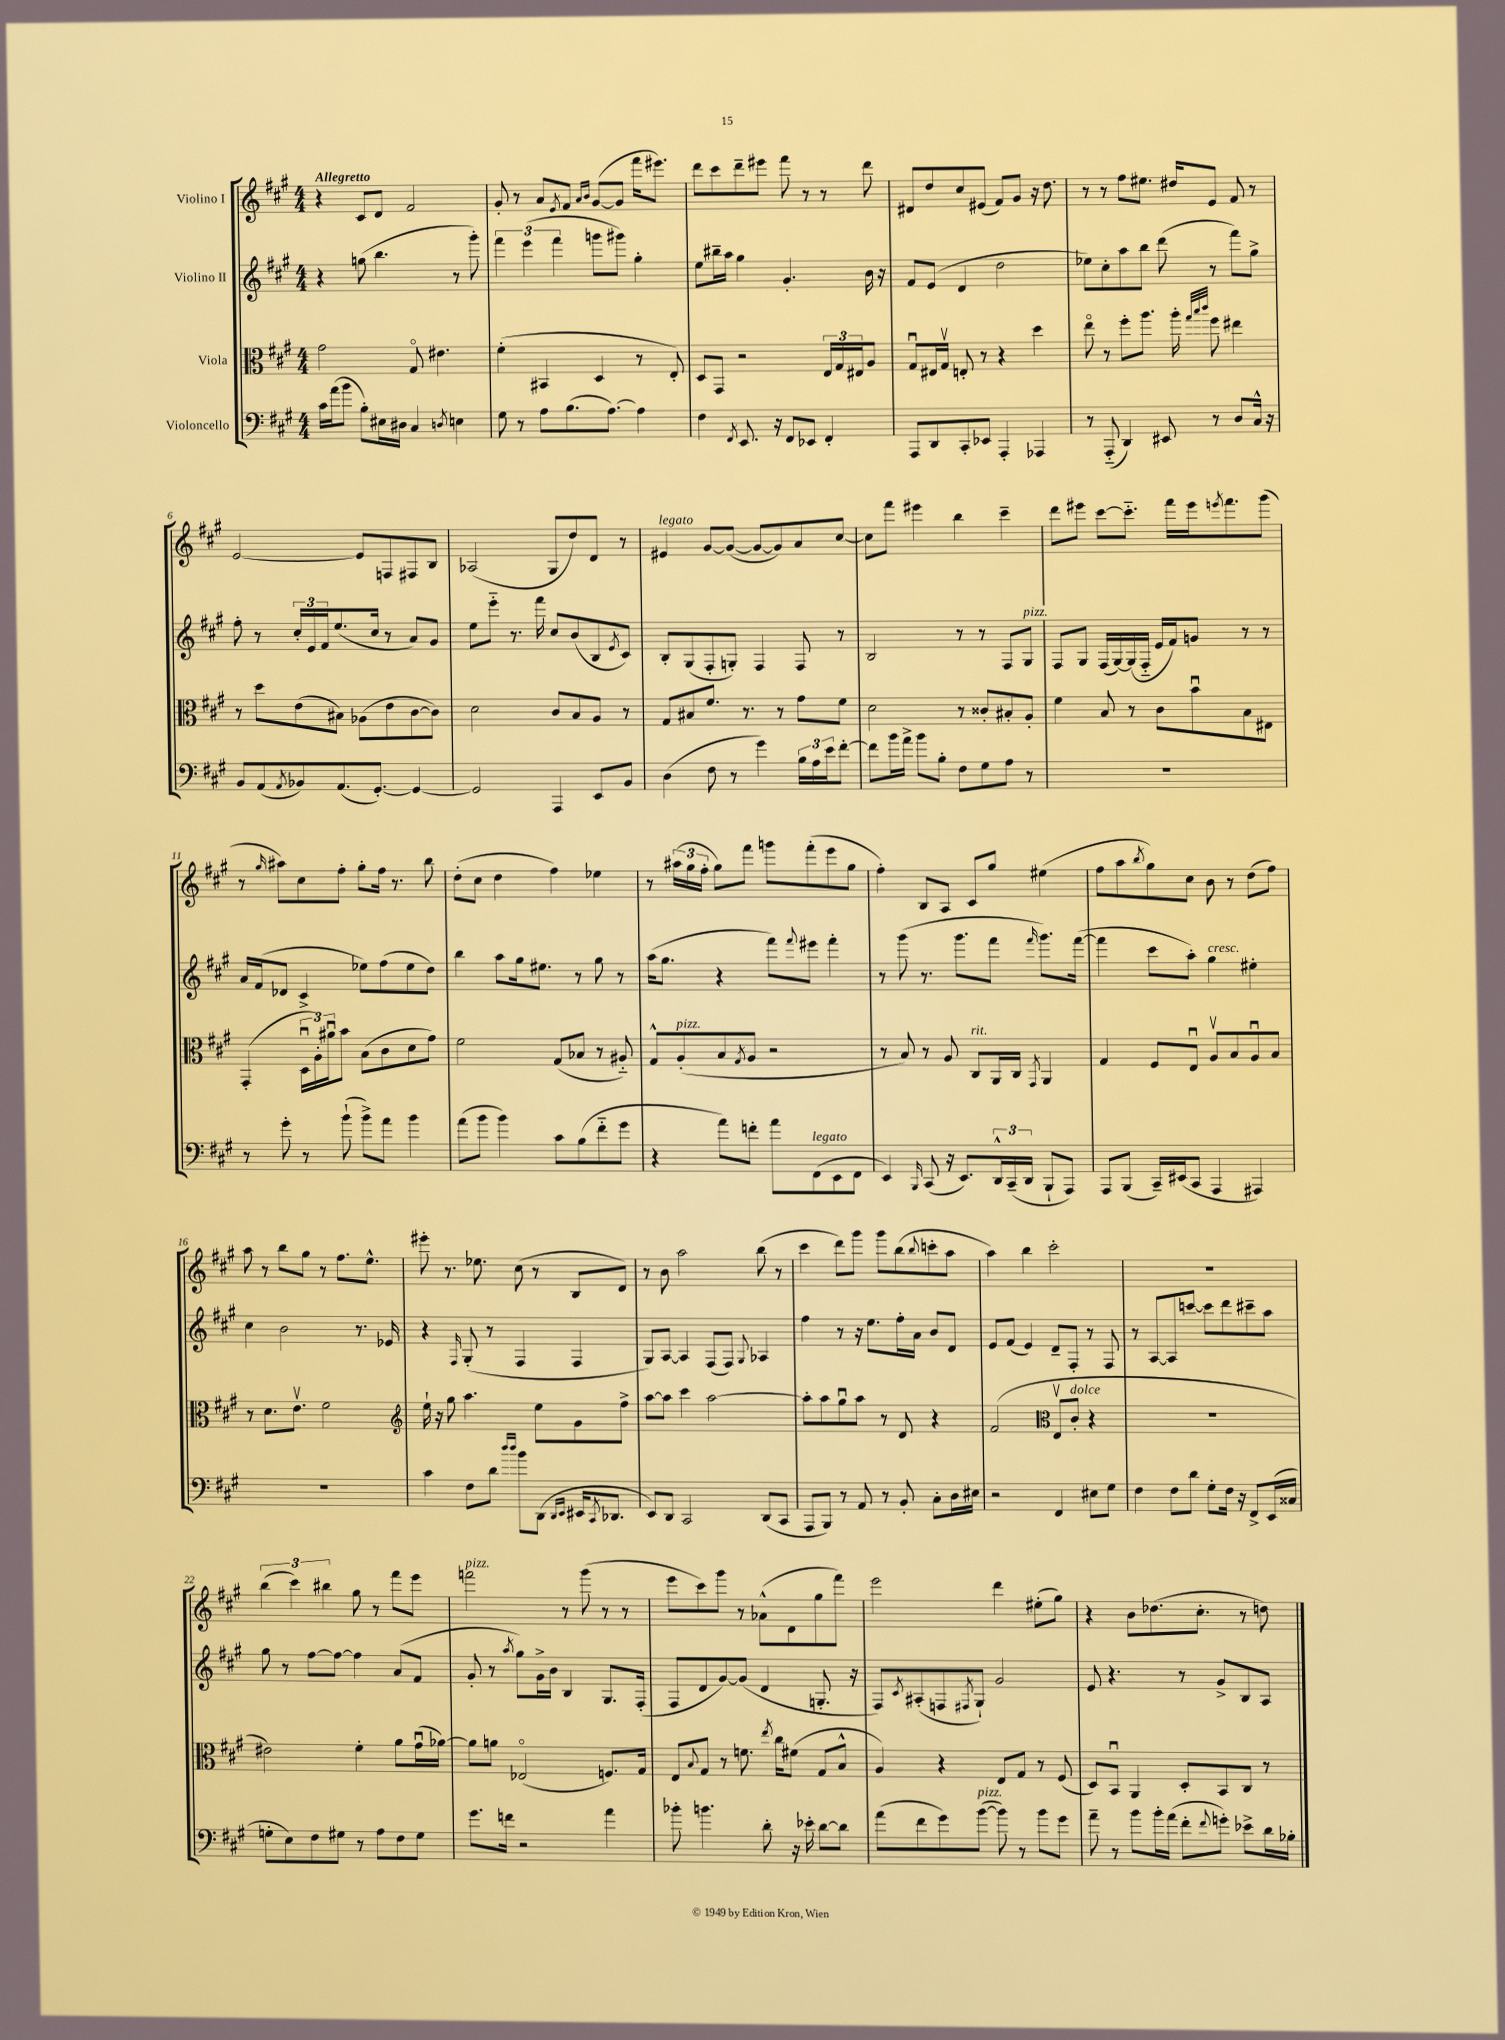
<<
\new StaffGroup <<
\new Staff = "s0" \with { instrumentName = "Violino I" } {
    \clef treble \key a \major \numericTimeSignature \time 4/4 \tempo "Allegretto"
    r4 cis'8 d'8 fis'2 |
    gis'8-. r8 a'8 \acciaccatura { e'8 } fis'8 \grace { a'16 b'16 } gis'8~( gis'8 fis'''16 eis'''8.) |
    d'''8 cis'''8 d'''8-- eis'''8 fis'''8 r8 r8 d'''8 |
    dis'8 d''8 cis''8 eis'8( fis'8) gis'8 r16 d''8. |
    r8 r8 fis''8 eis''8. dis''16 e'8 fis'8 r8 |
    e'2~ e'8 f8 fis8 b8 |
    aes2( gis8 d''8) d'8 r8 |
    eis'4^\markup { \italic "legato" } gis'8~ gis'8~( gis'8~ gis'8) a'8 cis''8~ |
    cis''8 fis'''8 eis'''4 b''4 cis'''4-- |
    d'''8 eis'''8 cis'''8~ cis'''8.-_ fis'''16 eis'''16 \acciaccatura { e'''8 } fis'''8. gis'''8( |
    r8 \grace { gis''16 } ais''8) cis''8 fis''8-. gis''8-. fis''16 r8. b''8 |
    d''8-.( cis''8 d''4 fis''4) ees''4 |
    r8 \tuplet 3/2 { ais''16( gis''16 fis''16-. } gis''8) fis'''8 g'''8 fis'''8-.( e'''8 gis''8 |
    fis''4-.) b8 a8 cis'8 gis''8 eis''4( |
    fis''8 a''8 \acciaccatura { b''8 } gis''8) cis''8 b'8 r8 d''8( fis''8) |
    a''8 r8 b''8 gis''8 r8 fis''8. e''8.-^ |
    eis'''8-. r8. ees''8. cis''8( r8 b8 d'8) |
    r8 b'8 a''2 b''8( r8 |
    cis'''4 d'''8) gis'''8 gis'''8 b''8( \appoggiatura { b''8 } c'''8-. a''8 |
    a''4) b''4 cis'''2-. |
    R1 |
    \tuplet 3/2 { b''4( cis'''4) bis''4 } gis''8 r8 fis'''8 e'''8 |
    f'''2^\markup { \italic "pizz." } r8 gis'''8( r8 r8 |
    e'''8 cis'''8) gis'''8 r8 aes'8-^( d'8 gis''8 fis'''8) |
    e'''2 d'''4 eis''8-.( gis''8) |
    r4 b'8 des''8.( cis''8.-. r8 d''8) \bar "|." |
}
\new Staff = "s1" \with { instrumentName = "Violino II" } {
    \clef treble \key a \major \numericTimeSignature \time 4/4
    r4 g''8( b''4. r8 gis'''8-.) |
    \tuplet 3/2 { fis'''4 e'''4( fis'''4 } g'''8 gis'''8) gis''4-. |
    e''8 bis''16-- a''16 gis''4 gis'4.-. b'16 r16 |
    fis'8 e'8( d'4 d''2 |
    ees''8) cis''8-. a''8 b''8 d'''8( r8 fis'''8) gis''8-> |
    fis''8-. r8 \tuplet 3/2 { cis''16-. e'16 fis'16 } e''8.( cis''16 r8 a'8) gis'8 |
    e''8 e'''8-_ r8. fis'''16 cis''8 b'8( b8 \acciaccatura { e'8 } cis'8) |
    b8-. gis8( fis8-. g8-.) fis4 fis8 r8 |
    b2 r8 r8 fis8 gis8^\markup { \italic "pizz." } |
    fis8 gis8 fis16( gis16~) gis16( fis16-_ e'16 fis'16) g'8 r8 r8 |
    a'16 fis'16( des'8 cis'4-> ees''8) fis''8( ees''8 d''8) |
    b''4 a''8 gis''16 eis''8. r8 gis''8 r8 |
    a''16( gis''8. r4 fis'''8) \appoggiatura { fis'''8 } eis'''8 fis'''4-. |
    r8 gis'''8( r8. gis'''8. fis'''8 \grace { fis'''16 } gis'''8.) fis'''16~( |
    fis'''4 cis'''8 a''8-.) gis''4^\markup { \italic "cresc." } eis''4-. |
    cis''4 b'2 r8. ees'16 |
    r4 \grace { fis16 } gis8-.( r8 fis4 fis4 |
    gis8) a8~ a4 fis8( fis8) \appoggiatura { gis8 } aes4 |
    fis''4 r8 r16 e''8. fis''16-. a'16 b'8 d'8 |
    e'8 fis'8( e'4) d'8-- fis8-. r8 fis8 |
    r8 a8~ a8 c'''8~ c'''8 d'''8 cis'''8-- a''8 |
    gis''8 r8 fis''8~ fis''8~ fis''4 a'8( fis'8 |
    gis'8-. r8 \acciaccatura { a''8 } gis''8) gis'16-> b'16 b4 gis8. fis16-.( |
    fis8 d'8 gis'8~) gis'8( d'4 g8.-. r16 |
    fis8) \acciaccatura { cis'8 } ais8-.( f8 \acciaccatura { fis8 } gis8-!) gis'2 |
    e'8 r4. r8 gis'8-> b8 a8 \bar "|." |
}
\new Staff = "s2" \with { instrumentName = "Viola" } {
    \clef alto \key a \major \numericTimeSignature \time 4/4
    gis'2 gis8\flageolet eis'4. |
    fis'4-.( bis,4 d4 r8 e8-.) |
    d8 gis,8 r2 \tuplet 3/2 { e16 gis16 eis16 } a8 |
    gis8\downbow eis16 gis16\upbow e8-. r8 r4 d''4 |
    e''8\flageolet r8 fis''8-. a''8. a''16-. \grace { gis''32 b''32 cis'''32 } fis''8 eis''4 |
    r8 d''8 e'8( bis8) aes8( e'8 cis'8~ cis'8) |
    d'2 cis'8 b8 a8 r8 |
    gis8 bis8 fis'8. r8. r8 gis'8 fis'8 |
    d'2 r8 cisis'8-. bis8-. a8-. |
    fis'4 b8 r8 cis'8 b'8\downbow b8 eis8 |
    gis,4-.( \tuplet 3/2 { d16\downbow a16-.) ais'16\downbow } b'8 b8( cis'8 d'8 gis'8) |
    fis'2 gis8( bes8 r8 ais8-_) |
    gis8-^ a8-.^\markup { \italic "pizz." }( b8 \acciaccatura { gis8 } a8 r2 |
    r8 b8) r8 a8 cis8^\markup { \italic "rit." } a,16 cis16 \acciaccatura { gis,8 } a,4 |
    gis4 fis8 e8\downbow a8\upbow b8 a8\downbow b8 |
    r8 d'8. e'8.\upbow fis'2 |
    \clef treble e''16-! r16 gis''8 a''4. e''8 gis'8 fis''8-> |
    a''8~ a''8 cis'''4 a''2~ |
    a''8-. a''8 gis''8\downbow a''8 r8 d'8 r4 |
    fis'2( \clef alto e8\upbow cis'8-.^\markup { \italic "dolce" } r4 |
    R1 |
    eis'2) fis'4-. a'8 gis'16\downbow( aes'16~) |
    aes'8 a'8 ees2\flageolet( f8.) gis16 |
    e8 \appoggiatura { b8 } gis8 r8 f'8. \acciaccatura { e''8 } cis''16 fis'8( gis8 b8-^ |
    a4) r4 e8 gis8 r8 fis8( |
    d8) b,8\downbow a,4 d8-. b,8 cis8 r8 \bar "|." |
}
\new Staff = "s3" \with { instrumentName = "Violoncello" } {
    \clef bass \key a \major \numericTimeSignature \time 4/4
    cis'16 a'16( b'8 b8-.) eis16 dis16 cis4 \acciaccatura { d8 } e4 |
    gis8 r8 a8 b8.( a8.~) a4 |
    fis4 \acciaccatura { fis,8 } e,8. r16 fis,8 ees,8 fis,4-. |
    a,,8 d,8 cis,8-. ees,8 a,,4-. aes,,4 |
    r8 a,,8-_( d,4) eis,8 r8 d8 cis16-^ r16 |
    b,8 a,8( \acciaccatura { a,8 } bes,8) a,8.( gis,8.~-.) gis,4~ |
    gis,2 a,,4 e,8 b,8 |
    d4( fis8 r8 gis'4) \tuplet 3/2 { b16 a16 e'16 } fis'8~-. |
    fis'8 b'16 a'16-> b'8 b8-. fis8 gis8 a8 r8 |
    R1 |
    r8 gis'8-. r8 b'8-!( b'8->) a'8 b'4 |
    a'8( b'8 b'4) cis'8 b8( fis'8-_ gis'8 |
    r4 a'8) f'8-. a'8 fis,8^\markup { \italic "legato" }( e,8 fis,8 |
    e,4) \grace { b,,16 } cis,8( r16 e,8.) \tuplet 3/2 { d,16-^ cis,16--( d,16 } b,,8-! a,,8) |
    a,,8 b,,8( cis,16--) eis,16( cis,8 a,,4 ais,,4) |
    R1 |
    cis'4 fis8 d'8 \grace { d''16 d''16 } b'8 d,8( \grace { d,16 e,16 } eis,16 \acciaccatura { cis,8 } des,8. |
    e,8) d,8 cis,2 d,8( cis,8 |
    a,,8 b,,8) r8 a,8 r8 b,8-. cis8-. d16 eis16 |
    r2 fis,4 eis8 gis8 |
    fis4 fis8 d'8 gis8-. fis16 r16 fis,8-> e,16( cisis16 |
    g8-. e8) fis8 gis8 r8 a8 fis8 gis8 |
    gis'8. f'16 r2 a'4 |
    bes'8-. b'4. d'8-. r16 ees'16-. d'8~ d'8 |
    a'8( fis'8 gis'8) b'8~^\markup { \italic "pizz." }( b'8) r8 b'8 gis'8 |
    a'8-- r8 b'8 b'16-. a'16( fis'8-. \appoggiatura { fis'8 } g'8-.) ees'8-> d'16 bes16-. \bar "|." |
}
>>
>>
